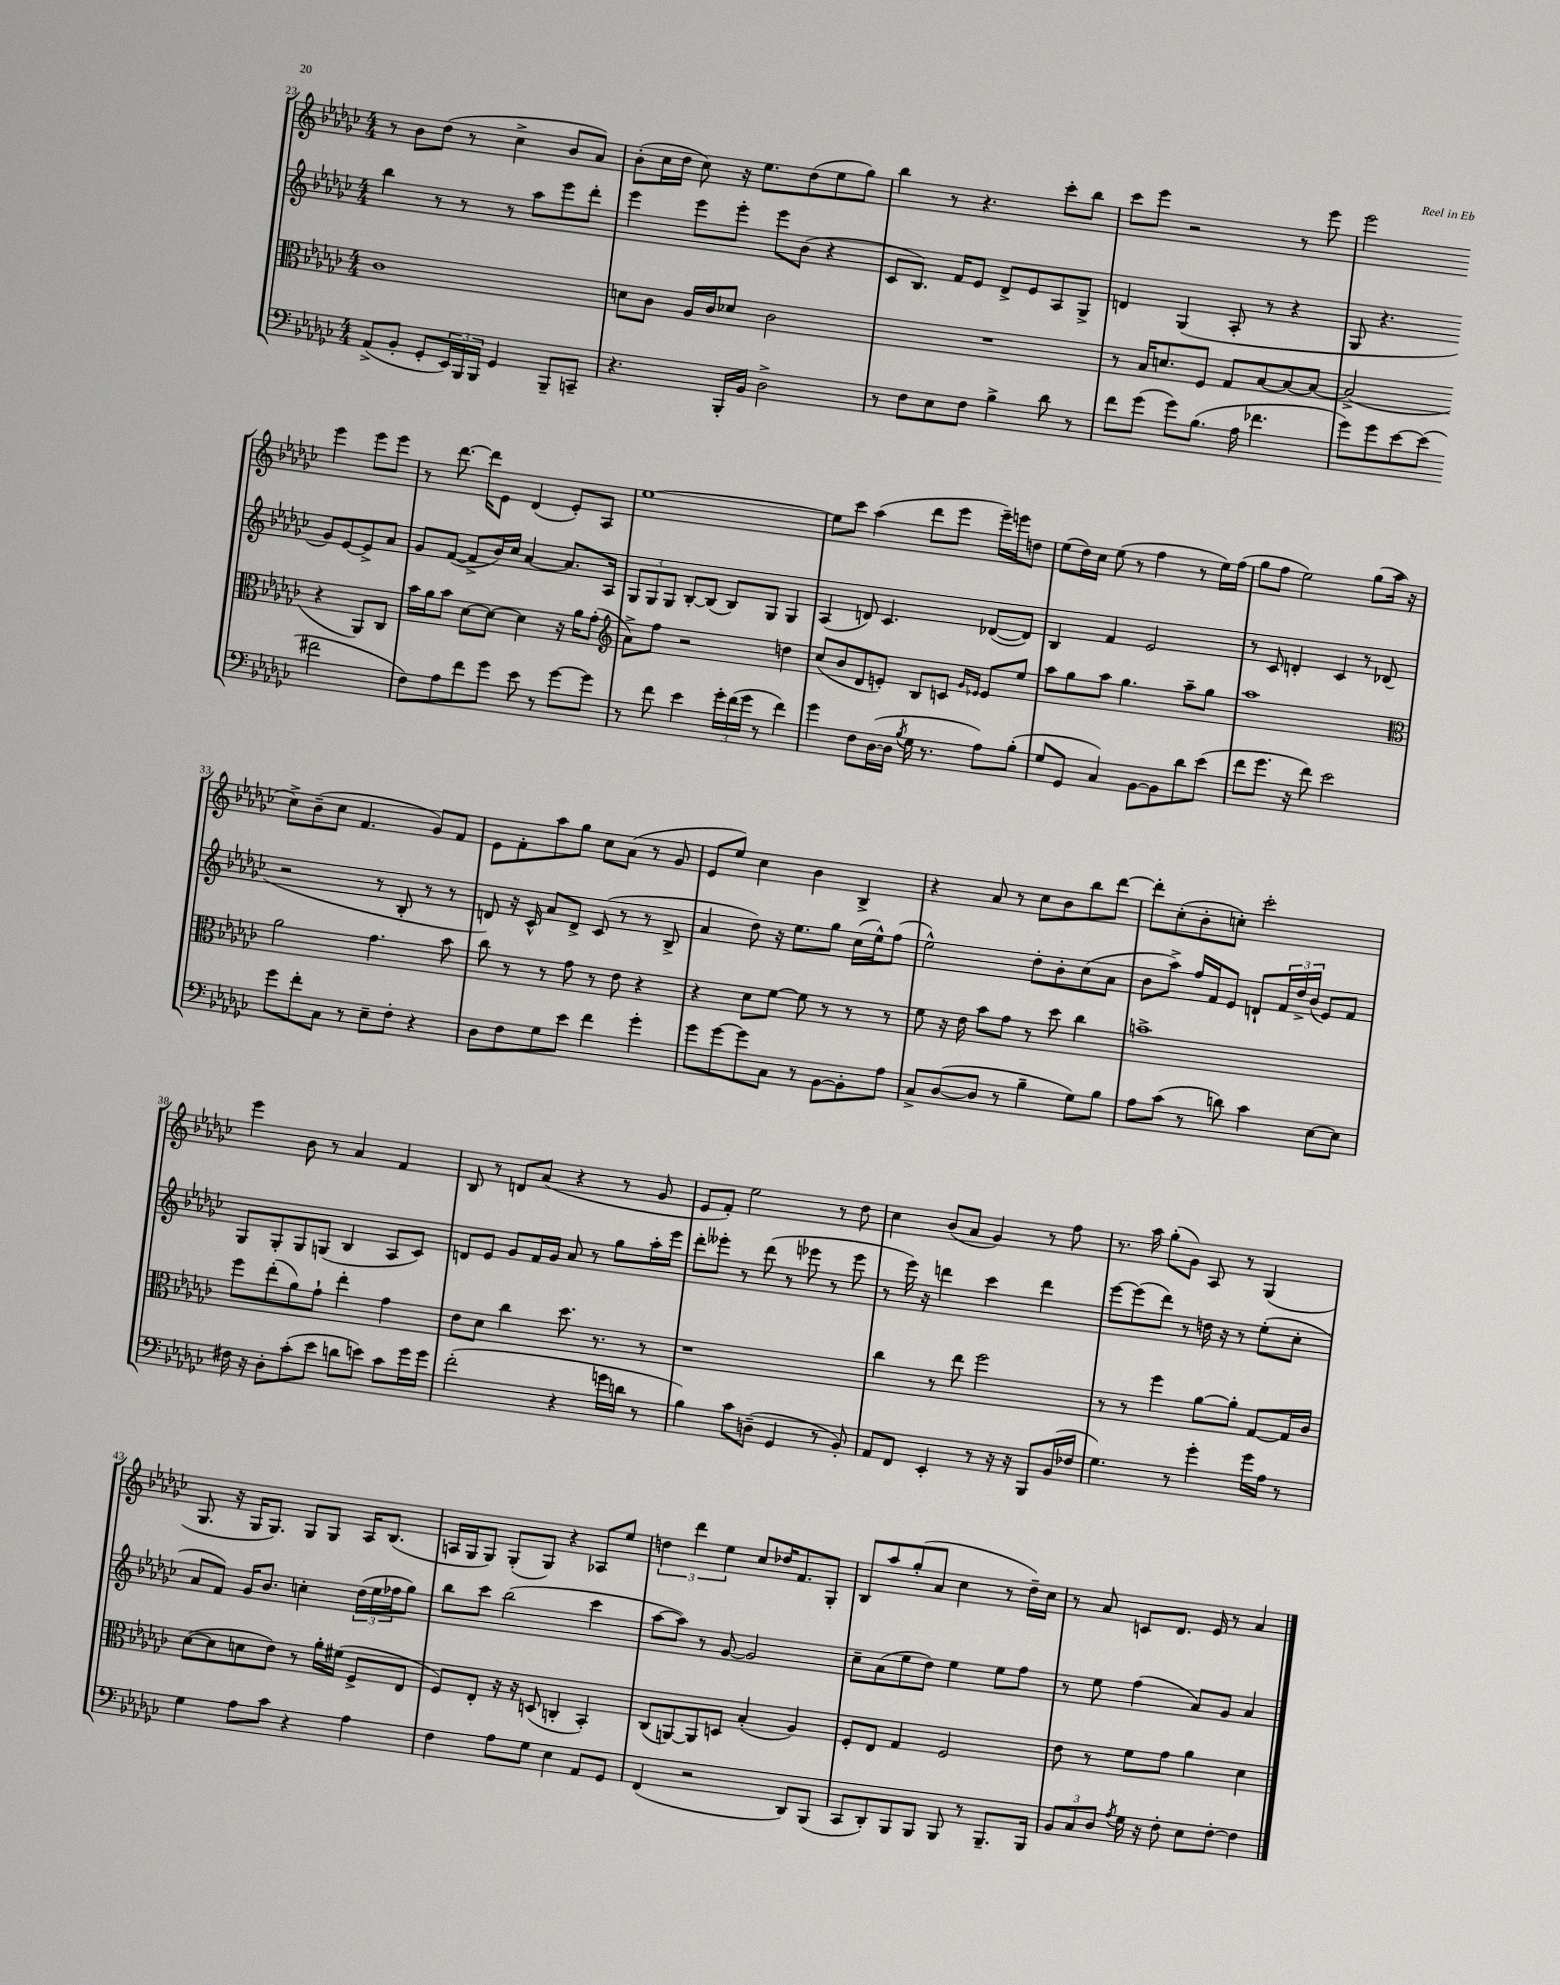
<<
\new StaffGroup <<
\new Staff = "s0" {
    \clef treble \key ges \major \numericTimeSignature \time 4/4
    r8 bes'8 des''8( r8 ces''4-> bes'8 aes'8) |
    bes'8-.( ces''16 des''16 ces''8) r16 ees''8. des''8( ees''8 ges''8) |
    bes''4 r8 r4. ces'''8-. bes''8 |
    ces'''8 ees'''8 r2 r8 ees'''8 |
    ees'''2 ees'''4 ees'''8 ees'''8 |
    r8 des'''8.~ des'''16 ees'8 des'4( ees'8-.) aes8 |
    ees''1~ |
    ees''8 ces'''8 aes''4( des'''8 ees'''8 ees'''16--) e'''16 d''8 |
    ees''8( des''16) ces''16 ees''8( r8 f''4 r8 ees''16) f''16( |
    ges''8 f''8 ees''2) ges''8( aes''16 r16 |
    ces''8->) bes'8--( ces''8 f'4. ges'8) f'8 |
    ees'8 f'8-. aes''8 ges''8 ces''8 aes'8( r8 ges'8 |
    ees'8 ees''8) ces''4 bes'4 bes4-> |
    r4 aes'8 r8 ces''8 bes'8 bes''8 des'''8~ |
    des'''8-. ces''8-.( bes'8-. c''8-.) ces'''2-. |
    ees'''4 bes'8 r8 aes'4 f'4 |
    bes8 r8 d'8 aes'8( r4 r8 ges'8 |
    ees'8 f'8-.) ees''2 r8 des''8 |
    ces''4 bes'8( aes'8 ges'4) r8 f''8 |
    r8. aes''16 ges''8-.( ges'8) aes8 r8 ges4( |
    ges8. r16 ges16 ges8.) ges8 ges8 aes16 bes8.( |
    a16 ges16 ges8) ges8-.( ges8) r4 aes8 ees''8 |
    \tuplet 3/2 { d''4 des'''4 ees''4 } ces''8 des''16 f'8. ges8-. |
    bes8 aes''8 ges''8-.( aes'8 ces''4 r8 des''16--) ces''16 |
    r8 aes'8 c'8 des'8. ees'16 r8 aes'4 \bar "|." |
}
\new Staff = "s1" {
    \clef treble \key ges \major \numericTimeSignature \time 4/4
    bes''4 r8 r8 r8 aes''8 ees'''8 des'''8-. |
    ees'''4 ees'''8 ees'''8-. ees'''8 bes'8( r4 |
    ces'8 bes8.) f'16 ees'8 des'8-> ees'8 aes8 ges8-> |
    d'4 ges4( aes8-. r8 r4 |
    ges8 r4. ges'8) ees'8~ ees'8-> aes'8 |
    ges'8 f'8~( f'8-> bes'16) ces''16 aes'4~ aes'8. aes16 |
    \tuplet 3/2 { ges8 ges8 ges8 } bes8~-. bes8( bes8) ges8 ges4 |
    aes4( d'8) ces'4. des'8~( des'8) |
    bes4 f'4 ees'2 |
    r8 ces'8 d'4-. ces'4 r8 des'8( |
    r2 r8 bes8-. r8 r8 |
    d'8) r16 ces'16-^ aes'8 d'8-> ces'8( r8 r8 bes8-> |
    aes'4 des''8) r16 ees''8. ges''8 ces''16( ees''16-^) f''8( |
    ees''2-^) des''8-. bes'8-. ces''8( aes'8 |
    bes'8 aes''8->) f''16 f'16 ees'8 d'8-! \tuplet 3/2 { f'16 des''16-> bes'16( } ees'8) f'8 |
    ges8 ges8-. ges8 g8( bes4 aes8 ces'8) |
    d'8 ees'8 ges'8 f'16 ges'16 aes'8 r8 ges''8 aes''16-. ees'''16 |
    des'''8-. eeses'''8-. r8 des'''8( r8 ees'''8 r8 ees'''8 |
    r8 ees'''16) r16 d'''4 ces'''4 d'''4 |
    ees'''8~ ees'''8( des'''8) r8 d''16 r16 r8 ees''8-.( ces''8-. |
    aes'8 f'8) ges'16 bes'8. c''4-. \tuplet 3/2 { des''16( ees''16 fes''16 } ges''8) |
    bes''8 ces'''8 bes''2( ces'''4 |
    aes''8~ aes''8) r8 ges'8~ ges'2 |
    ces''8-- aes'8( ees''8 des''8) ees''4 ees''8 f''8 |
    r8 ees''8 f''4( aes'8) ges'8 aes'4 \bar "|." |
}
\new Staff = "s2" {
    \clef alto \key ges \major \numericTimeSignature \time 4/4
    ces'1 |
    d'8 ces'8 aes16 ces'16 des'8 ces'2 |
    R1 |
    r8 bes16 d'8. f8 ges8 bes8~ bes8~ bes8~ |
    bes2->( r4 aes,8) ces8 |
    bes'16 aes'16 bes'8 des'8~ des'8~ des'4 r16 aes'16 ges'8-.( |
    \clef treble aes'8->) f''8 r2 d''4 |
    ces''8( bes'8 des'8 e'8-.) bes8 c'8 \grace { ges'16 ees'16 } ees'8 ees''8 |
    aes''8 ges''8 aes''8 ges''4. aes''8-- ges''8 |
    aes''1 |
    \clef alto aes'2 ges'4. bes'8 |
    ces''8 r8 r8 ges'8 r8 ees'8 r4 |
    r4 des'8 f'8~ f'8 r8 r8 r8 |
    f'8 r16 ees'16 bes'8 ges'8 r8 des''8 ces''4 |
    b'1-> |
    f''8 ees''8-.( aes'8) ges'8-! ees''4-. ges'4 |
    ees'8 des'8 ces''4 des''8. r8. r8 |
    r1 |
    ces''4 r8 ees''8 f''2 |
    r8 r8 f''4 aes'8~ aes'8-. ges8~ ges16 ces'16 |
    des'8~( des'8 d'8 ees'8) r8 aes'16-. fis'16( f8-> ees8 |
    f8) ees8-. r16 r16 d8( c4-. bes,4-.) |
    ces8( a,8~) a,8 d8 bes4-.( aes4) |
    f8-. ees8 ges4 f2 |
    ees'8 r8 f'8 ges'8 aes'4 des'4 \bar "|." |
}
\new Staff = "s3" {
    \clef bass \key ges \major \numericTimeSignature \time 4/4
    aes,8->( bes,8-. ges,8-. \tuplet 3/2 { ees,16) bes,,16 bes,,16 } ges,4 bes,,8-- c,8-- |
    r4. bes,,16-. bes,16 des2-> |
    r8 f8 ees8 f8 bes4-> des'8 r8 |
    f'8 ges'8( ges'8) bes8.( aes16 fes'4. |
    ges'8) ges'8 ees'8~ ees'8( fis'2 |
    f8) aes8 f'8 ges'8 ees'8 r8 ges'8~ ges'8 |
    r8 f'8 ees'4 \tuplet 3/2 { ges'16-. f'16( ges'16 } r8 f'4) |
    ges'4 f8 des16~( des16 \acciaccatura { bes8 } ges16 r8. aes8) bes8-.( |
    ges8 ges,8 ces4) bes,8~ bes,8 des'8 ees'8( |
    f'8 ges'8. r16 f'8) ees'2 |
    ges'8 f'8-. ces8 r8 ees8-- f8-. r4 |
    des8 f8 ges8 ees'8 f'4 ges'4-. |
    ges'8 ges'8~ ges'8 ces8 r8 bes,8~ bes,8-. aes8 |
    ces8-> des8~( des8 r8 bes4-- ges8) bes8 |
    aes8 ces'8( r8 d'8) ces'4 ees8~ ees8 |
    fis16 r16 des8-. ces'8-.( ees'8 d'8 e'8) ces'8 ges'16 ges'16 |
    f'2-.( r4 g'16 d'16 r8 |
    bes4) ces'8 d8--( ges,4 r8 bes,8-.) |
    aes,8 f,8 ees,4-. r8 r16 r16 bes,,8 bes,16( fes16 |
    ges4.) r8 ges'4-. ges'16 aes16 r8 |
    ges4 aes8 ces'8 r4 aes4 |
    f4 aes8 ges8 ees4 aes,8 ges,8 |
    f,4( r2 des,8) bes,,8( |
    ces,8 des,8-.) bes,,8 bes,,8 bes,,8 r8 bes,,8.-- bes,,16 |
    \tuplet 3/2 { bes,8 ces8 des8 } \acciaccatura { aes8 } ges16 r16 f8-. ees8 f8~-. f4 \bar "|." |
}
>>
>>
\layout { \context { \Score currentBarNumber = #23 } }
